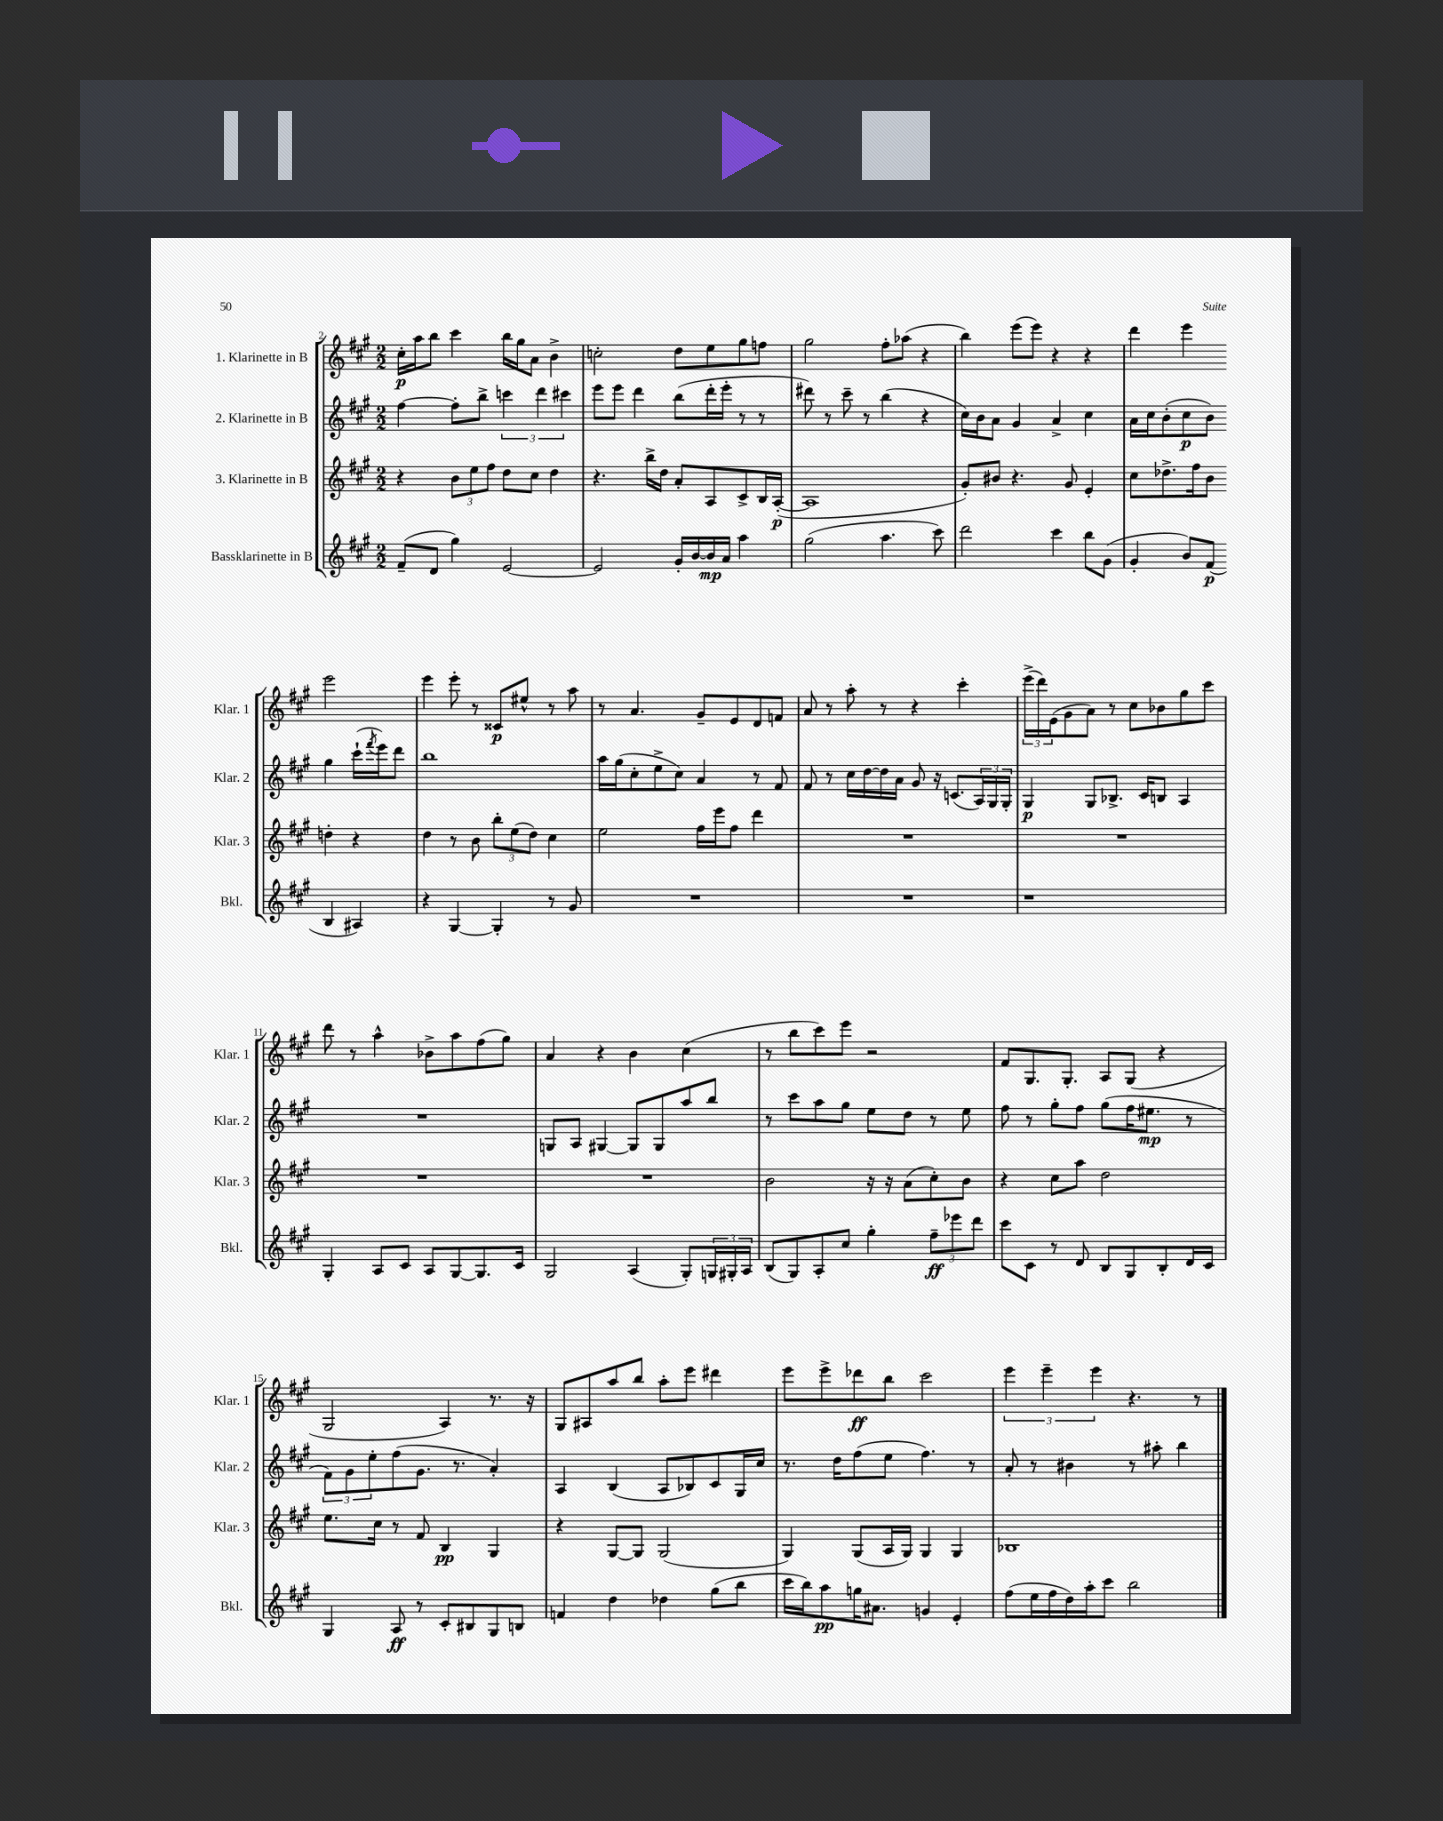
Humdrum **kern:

**kern	**dynam	**kern	**dynam	**kern	**dynam	**kern	**dynam
*part4	*part4	*part3	*part3	*part2	*part2	*part1	*part1
*staff4	*staff4	*staff3	*staff3	*staff2	*staff2	*staff1	*staff1
*I"Bassklarinette in B	*	*I"3. Klarinette in B	*	*I"2. Klarinette in B	*	*I"1. Klarinette in B	*
*I'Bkl.	*	*I'Klar. 3	*	*I'Klar. 2	*	*I'Klar. 1	*
*clefG2	*	*clefG2	*	*clefG2	*	*clefG2	*
*k[f#c#g#]	*	*k[f#c#g#]	*	*k[f#c#g#]	*	*k[f#c#g#]	*
*M2/2	*	*M2/2	*	*M2/2	*	*M2/2	*
=2	=2	=2	=2	=2	=2	=2	=2
(8f#~/L	.	4r	.	[4ff#\	.	16cc#'\LL	p
.	.	.	.	.	.	16aa\J	.
8d/J	.	.	.	.	.	8bb\J	.
4gg#\)	.	12b\L	.	8ff#'\L]	.	4ccc#\	.
.	.	12ee\	.	.	.	.	.
.	.	.	.	8bb^\J	.	.	.
.	.	12ff#\J	.	.	.	.	.
[2e/	.	8dd\L	.	6cccn\	.	16bb\LL	.
.	.	.	.	.	.	16gg#\J	.
.	.	8cc#\J	.	.	.	8a\J	.
.	.	.	.	6ddd\	.	.	.
.	.	4dd\	.	.	.	4b^\	.
.	.	.	.	6ccc#X\	.	.	.
=3	=3	=3	=3	=3	=3	=3	=3
2e/]	.	4.r	.	8eee\L	.	2ccn'\	.
.	.	.	.	8eee\J	.	.	.
.	.	.	.	4ddd\	.	.	.
.	.	16bb^\LL	.	.	.	.	.
.	.	16dd\JJ	.	.	.	.	.
16g#'/LL	.	8a'/L	.	(8bb\L	.	8dd\L	.
[16b/	.	.	.	.	.	.	.
16b/]	mp	8A/	.	16ddd'\L	.	8ee\	.
16a/JJ	.	.	.	16eee'\JJ	.	.	.
4aa\	.	8c#^/	.	8r	.	8gg#\	.
.	.	16B/L	.	8r	.	8ffn\J	.
.	.	([16A'/JJ	p	.	.	.	.
=4	=4	=4	=4	=4	=4	=4	=4
(2gg#\	.	1A]	.	8ddd#X\)	.	2gg#\	.
.	.	.	.	8r	.	.	.
.	.	.	.	8ccc#~\	.	.	.
.	.	.	.	8r	.	.	.
4.aa\	.	.	.	(4bb\	.	8ff#'\L	.
.	.	.	.	.	.	(8aa-X\J	.
.	.	.	.	4r	.	4r	.
8ccc#\)	.	.	.	.	.	.	.
=5	=5	=5	=5	=5	=5	=5	=5
2ddd\	.	8g#'/L)	.	16cc#\LL)	.	4bb\)	.
.	.	.	.	16b\J	.	.	.
.	.	8b#X/J	.	8a\J	.	.	.
.	.	4.r	.	4g#/	.	(8eee\L	.
.	.	.	.	.	.	8eee\J)	.
4ccc#\	.	.	.	4a^/	.	4r	.
.	.	8g#/	.	.	.	.	.
8bb\L	.	4e'/	.	4cc#\	.	4r	.
(8g#\J	.	.	.	.	.	.	.
=6	=6	=6	=6	=6	=6	=6	=6
4g#'/	.	8cc#\L	.	16a\LL	.	4ddd\	.
.	.	.	.	16cc#\J	.	.	.
.	.	8.dd-X^\	.	(8b'\	.	.	.
8b/L)	.	.	.	8cc#\	p	4eee\	.
.	.	16ff#\k	.	.	.	.	.
(8f#/J	p	8b\J	.	8b\J)	.	.	.
4B/	.	4ddn'\	.	4gg#\	.	2eee\	.
4A#X/)	.	4r	.	(16ccc#`\LL	.	.	.
.	.	.	.	8qfff#/	.	.	.
.	.	.	.	16eee\J)	.	.	.
.	.	.	.	8ddd\J	.	.	.
!!LO:LB:g=z
=7	=7	=7	=7	=7	=7	=7	=7
4r	.	4dd\	.	1bb	.	4eee\	.
[4G#/	.	8r	.	.	.	8eee'\	.
.	.	8b\	.	.	.	8r	.
4G#'/]	.	12bb'\L	.	.	.	8c##X/L	p
.	.	(12ee\	.	.	.	.	.
.	.	.	.	.	.	8ee#X^^/J	.
.	.	12dd\J)	.	.	.	.	.
8r	.	4cc#\	.	.	.	8r	.
8g#/	.	.	.	.	.	8aa\	.
=8	=8	=8	=8	=8	=8	=8	=8
1r	.	2ee\	.	16aa\LL	.	8r	.
.	.	.	.	(16gg#\J	.	.	.
.	.	.	.	8cc#'\	.	4.a/	.
.	.	.	.	8ee^\	.	.	.
.	.	.	.	8cc#\J)	.	.	.
.	.	16ff#\LL	.	4a/	.	8g#~/L	.
.	.	16eee\J	.	.	.	.	.
.	.	8ff#\J	.	.	.	8e/	.
.	.	4ddd\	.	8r	.	8d/	.
.	.	.	.	8f#/	.	8fn/J	.
=9	=9	=9	=9	=9	=9	=9	=9
1r	.	1r	.	8f#/	.	8a/	.
.	.	.	.	8r	.	8r	.
.	.	.	.	16cc#\LL	.	8aa'\	.
.	.	.	.	[16dd\	.	.	.
.	.	.	.	16dd\]	.	8r	.
.	.	.	.	16a\JJ	.	.	.
.	.	.	.	8g#/	.	4r	.
.	.	.	.	16r	.	.	.
.	.	.	.	(8.cn/L	.	.	.
.	.	.	.	.	.	4ccc#'\	.
.	.	.	.	24A/L)	.	.	.
.	.	.	.	24G#/	.	.	.
.	.	.	.	24G#'/JJ	.	.	.
=10	=10	=10	=10	=10	=10	=10	=10
1r	.	1r	.	4G#/	p	(24eee^\LL	.
.	.	.	.	.	.	24ddd\)	.
.	.	.	.	.	.	(24e\J	.
.	.	.	.	.	.	8g#\	.
.	.	.	.	8G#/L	.	8a\J)	.
.	.	.	.	8.B-X^/J	.	8r	.
.	.	.	.	.	.	8cc#\L	.
.	.	.	.	16c#/KL	.	.	.
.	.	.	.	8Bn/J	.	8b-X\	.
.	.	.	.	4A/	.	8gg#\	.
.	.	.	.	.	.	8ccc#\J	.
!!LO:LB:g=z
=11	=11	=11	=11	=11	=11	=11	=11
4G#'/	.	1r	.	1r	.	8ddd\	.
.	.	.	.	.	.	8r	.
8A/L	.	.	.	.	.	4aa^^\	.
8c#/J	.	.	.	.	.	.	.
8A/L	.	.	.	.	.	8b-X^\L	.
[8G#/	.	.	.	.	.	8aa\	.
8.G#/]	.	.	.	.	.	(8ff#\	.
.	.	.	.	.	.	8gg#\J)	.
16c#/Jk	.	.	.	.	.	.	.
=12	=12	=12	=12	=12	=12	=12	=12
2G#/	.	1r	.	8Gn/L	.	4a/	.
.	.	.	.	8A/J	.	.	.
.	.	.	.	[4G#X/	.	4r	.
(4A/	.	.	.	8G#/L]	.	4b\	.
.	.	.	.	8G#/	.	.	.
8G#'/L)	.	.	.	8aa/	.	(4cc#\	.
24Gn/L	.	.	.	8bb/J	.	.	.
24G#X'/	.	.	.	.	.	.	.
24A/JJ	.	.	.	.	.	.	.
=13	=13	=13	=13	=13	=13	=13	=13
(8B/L	.	2b\	.	8r	.	8r	.
8G#/)	.	.	.	8ccc#\L	.	8bb\L	.
8A'/	.	.	.	8aa\	.	8ccc#\)	.
8cc#/J	.	.	.	8gg#\J	.	8eee\J	.
4gg#'\	.	16r	.	8ee\L	.	2r	.
.	.	16r	.	.	.	.	.
.	.	(8a\L	.	8dd\J	.	.	.
12ff#~\L	ff	8cc#'\)	.	8r	.	.	.
12eee-X\	.	.	.	.	.	.	.
.	.	8b\J	.	8ee\	.	.	.
12ddd\J	.	.	.	.	.	.	.
=14	=14	=14	=14	=14	=14	=14	=14
8ccc#\L	.	4r	.	8ff#\	.	8f#/L	.
8c#\J	.	.	.	8r	.	8.G#/	.
8r	.	8cc#\L	.	8gg#'\L	.	.	.
.	.	.	.	.	.	8.G#'/J	.
8d/	.	8aa\J	.	8ff#\J	.	.	.
8B/L	.	2dd\	.	(8gg#\L	.	8A/L	.
8G#/	.	.	.	16ff#\K	.	(8G#/J	.
.	.	.	.	8.ee#X\J	mp	.	.
8B'/	.	.	.	.	.	4r	.
16d/L	.	.	.	8r	.	.	.
16c#/JJ	.	.	.	.	.	.	.
!!LO:LB:g=z
=15	=15	=15	=15	=15	=15	=15	=15
4G#/	.	8.ee\L	.	12f#\L)	.	2G#/	.
.	.	.	.	12g#\	.	.	.
.	.	.	.	12ee'\	.	.	.
.	.	16cc#\Jk	.	.	.	.	.
8A/	ff	8r	.	(8ff#\	.	.	.
8r	.	8f#/	.	8.g#\J	.	.	.
8c#'/L	.	4B/	pp	.	.	4A/)	.
.	.	.	.	8.r	.	.	.
8B#X/	.	.	.	.	.	.	.
8G#/	.	4G#/	.	4a'/)	.	8.r	.
8Bn/J	.	.	.	.	.	.	.
.	.	.	.	.	.	16r	.
=16	=16	=16	=16	=16	=16	=16	=16
4fn/	.	4r	.	4A/	.	8G#/L	.
.	.	.	.	.	.	8A#X/	.
4dd\	.	[8G#/L	.	(4B/	.	8aa/	.
.	.	8G#/J]	.	.	.	8bb/J	.
4dd-X\	.	(2G#/	.	8A/L	.	8aa'\L	.
.	.	.	.	8B-X/)	.	8eee\J	.
(8gg#\L	.	.	.	8c#/	.	4ddd#X\	.
8bb\J	.	.	.	16G#/L	.	.	.
.	.	.	.	16cc#/JJ	.	.	.
=17	=17	=17	=17	=17	=17	=17	=17
16ccc#\LL	.	4G#/)	.	8.r	.	8eee\L	.
16bb\J)	.	.	.	.	.	.	.
8aa\	pp	.	.	.	.	8eee^\	.
.	.	.	.	16dd\KL	.	.	.
16ggn\K	.	(8G#/L	.	(8ff#\	.	8ddd-X\	ff
8.a#X\J	.	.	.	.	.	.	.
.	.	16A/L	.	8ee\J	.	8bb\J	.
.	.	16G#/JJ)	.	.	.	.	.
4gn/	.	4G#/	.	4.ff#\)	.	2ccc#\	.
4e'/	.	4G#/	.	.	.	.	.
.	.	.	.	8r	.	.	.
=18	=18	=18	=18	=18	=18	=18	=18
(8ff#\L	.	1B-X	.	8a'/	.	6eee\	.
16ee\L	.	.	.	8r	.	.	.
.	.	.	.	.	.	6eee~\	.
16ff#\	.	.	.	.	.	.	.
16dd\)	.	.	.	4b#X\	.	.	.
16aa'\J	.	.	.	.	.	.	.
.	.	.	.	.	.	6eee\	.
8ccc#\J	.	.	.	.	.	.	.
2bb\	.	.	.	8r	.	4.r	.
.	.	.	.	8aa#X'\	.	.	.
.	.	.	.	4bb\	.	.	.
.	.	.	.	.	.	8r	.
==	==	==	==	==	==	==	==
*-	*-	*-	*-	*-	*-	*-	*-
